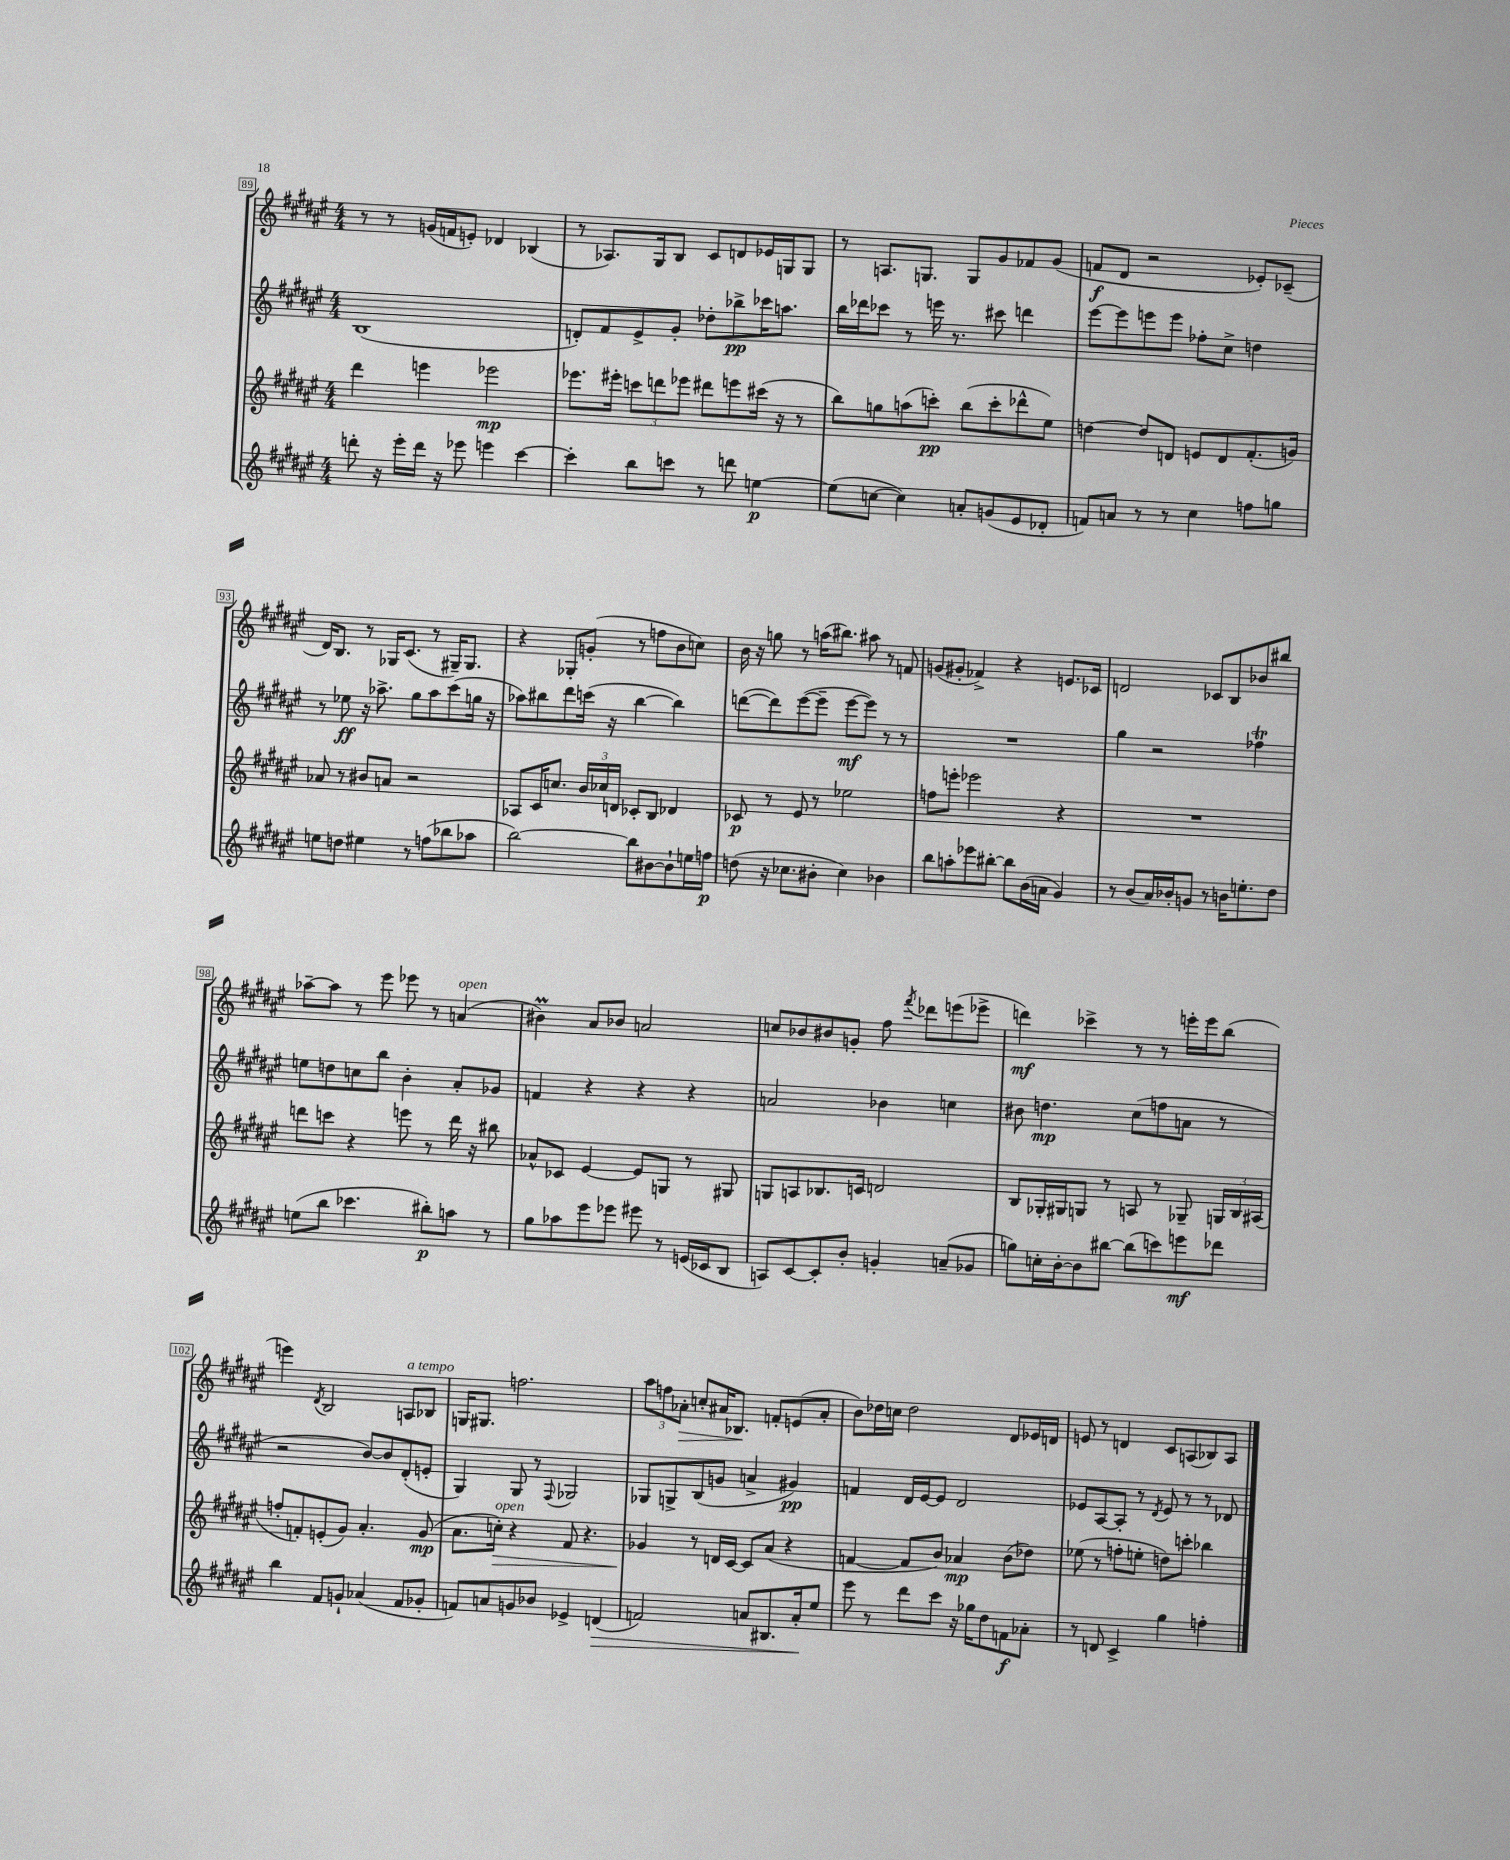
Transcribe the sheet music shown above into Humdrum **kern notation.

**kern	**dynam	**kern	**dynam	**kern	**dynam	**kern	**dynam
*part4	*part4	*part3	*part3	*part2	*part2	*part1	*part1
*staff4	*staff4	*staff3	*staff3	*staff2	*staff2	*staff1	*staff1
*clefG2	*	*clefG2	*	*clefG2	*	*clefG2	*
*k[f#c#g#d#a#e#]	*	*k[f#c#g#d#a#e#]	*	*k[f#c#g#d#a#e#]	*	*k[f#c#g#d#a#e#]	*
*M4/4	*	*M4/4	*	*M4/4	*	*M4/4	*
=89	=89	=89	=89	=89	=89	=89	=89
8dddn'\	.	4ddd#\	.	(1B	.	8r	.
16r	.	.	.	.	.	8r	.
16eee#'\LL	.	.	.	.	.	.	.
16ddd\JJ	.	4eeen\	.	.	.	(16gn/LL	.
16r	.	.	.	.	.	16fn/J	.
8eee-X\	.	.	.	.	.	8en'/J)	.
4eeen\	.	2eee-X\	mp	.	.	4d-X/	.
[4ccc#\	.	.	.	.	.	(4B-X/	.
=90	=90	=90	=90	=90	=90	=90	=90
4ccc#'\]	.	8.eee-X\L	.	8dn'/L)	.	8r	.
.	.	.	.	8f#/	.	8.A-X/L)	.
.	.	16eee#X'\Jk	.	.	.	.	.
8bb\L	.	12cccn\L	.	8e#^/	.	.	.
.	.	.	.	.	.	16G#/k	.
.	.	12dddn\	.	.	.	.	.
8cccn\J	.	.	.	8g#'/J	.	8B/J	.
.	.	12eee-X\J	.	.	.	.	.
8r	.	8ddd#X\L	.	8dd-X'\L	.	8c#/L	.
8dddn\	.	8eeen\	.	8bb-X^\	pp	8dn/	.
[4een\	p	(16ccc#X\Jk	.	16ccc-X\K	.	16e-X/L	.
.	.	16r	.	8.aan\J	.	16Gn/J	.
.	.	8r	.	.	.	8G/J	.
=91	=91	=91	=91	=91	=91	=91	=91
(8ee\L]	.	8bb\L)	.	16bb\LL	.	8r	.
.	.	.	.	16ddd-X\J	.	.	.
[8ccn\J	.	8ggn\	.	8ccc-X\J	.	8.An/L	.
4cc\])	.	(8aan\	.	8r	.	.	.
.	.	.	.	.	.	8.Gn/J	.
.	.	8cccn'\J)	pp	16eeen\	.	.	.
.	.	.	.	8.r	.	.	.
8an'/L	.	(8bb\L	.	.	.	8G/L	.
(8gn/	.	8ccc'\	.	8ccc#X\	.	8g#/	.
8e#/	.	8ddd-X^^\	.	4dddn\	.	8f-X/	.
8d-X'/J	.	8ee#\J)	.	.	.	(8g#/J	.
=92	=92	=92	=92	=92	=92	=92	=92
8fn/L)	.	[4ddn\	.	[8eee#\L	.	8fn/L	f
8an/J	.	.	.	8eee#\]	.	8d#/J	.
8r	.	8dd/L]	.	8eeen\	.	2r	.
8r	.	8dn/J	.	8eee\J	.	.	.
4cc#\	.	8en/L	.	8ff-X'\L	.	.	.
.	.	8d/	.	8cc#^\J	.	.	.
8ffn\L	.	(8.f#'/	.	4ddn\	.	8e-X'/L)	.
8ggn\J	.	.	.	.	.	(8c-X~/J	.
.	.	16gn/Jk)	.	.	.	.	.
!!LO:LB:g=z
=93	=93	=93	=93	=93	=93	=93	=93
8een\L	.	8a-X/	.	8r	.	16d#/KL)	.
.	.	.	.	.	.	8.B/J	.
8ddn\J	.	8r	.	8ee-X\	ff	.	.
4ee#X\	.	8b#X/L	.	16r	.	8r	.
.	.	.	.	8.aa-X^\	.	.	.
.	.	8an/J	.	.	.	16G-X/KL	.
.	.	.	.	.	.	(8.c#/J	.
8r	.	2r	.	8gg#\L	.	.	.
(8ffn\L	.	.	.	8aa-\	.	8r	.
8bb-X\	.	.	.	(8ccc#\	.	16G#X~/KL)	.
.	.	.	.	.	.	8.G#/J	.
8aa-X\J	.	.	.	16ggn\Jk	.	.	.
.	.	.	.	16r	.	.	.
=94	=94	=94	=94	=94	=94	=94	=94
[2bb\)	.	8A-X/L	.	8aa-X\L)	.	4r	.
.	.	16c#/K	.	8bb#X\	.	.	.
.	.	8.ccn/J	.	.	.	.	.
.	.	.	.	8ddd#\	.	8G-X'/L	.
.	.	24b/LL	.	(16cccn\Jk	.	(8gn'/J	.
.	.	24cc-X/	.	.	.	.	.
.	.	.	.	16r	.	.	.
.	.	24dn/JJ	.	.	.	.	.
8bb\L]	.	8c-X'/L	.	[4bb#\	.	8r	.
[8b#X\	.	8B/J	.	.	.	8ffn\L	.
8b#`\]	.	4d-X/	.	4bb#\])	.	8b\	.
16een\L	.	.	.	.	.	8ccn\J)	.
16ffn\JJ	p	.	.	.	.	.	.
=95	=95	=95	=95	=95	=95	=95	=95
(8ddn\	.	8c-X/	p	([8dddn\L	.	16b\	.
.	.	.	.	.	.	16r	.
16r	.	8r	.	8ddd\])	.	8ggn\	.
8.cc-X\L	.	.	.	.	.	.	.
.	.	8e#/	.	([8eee#\	.	8r	.
8b#X'\J	.	8r	.	8eee#~\J]	.	(16aan\KL	.
.	.	.	.	.	.	8.bb#X\J)	.
4cc-\)	.	2ee-X\	.	[8eee#\L	mf	.	.
.	.	.	.	8eee#\J])	.	8aa#X\	.
4b-X\	.	.	.	8r	.	8r	.
.	.	.	.	8r	.	8fn/	.
=96	=96	=96	=96	=96	=96	=96	=96
8bb\L	.	8ffn\L	.	1r	.	(8gn/L	.
8aan'\	.	8eeen'\J	.	.	.	8g#X'/J	.
8eee-X\	.	2eee-X\	.	.	.	4f-X^/)	.
[8bb#X'\J	.	.	.	.	.	.	.
8bb#\L]	.	.	.	.	.	4r	.
(16b\L	.	.	.	.	.	.	.
16an\JJ	.	.	.	.	.	.	.
4g#/)	.	4r	.	.	.	8.en/L	.
.	.	.	.	.	.	16c-X/Jk	.
=97	=97	=97	=97	=97	=97	=97	=97
8r	.	1r	.	4gg#\	.	2dn/	.
(8b/L	.	.	.	.	.	.	.
16a#/L)	.	.	.	2r	.	.	.
16b-X'/J	.	.	.	.	.	.	.
8gn/J	.	.	.	.	.	.	.
8r	.	.	.	.	.	8c-X/L	.
16bn\KL	.	.	.	.	.	8B/	.
8.een'\	.	.	.	.	.	.	.
.	.	.	.	4ff-XT\	.	8b-X/	.
8dd#\J	.	.	.	.	.	8bb#X/J	.
!!LO:LB:g=z
=98	=98	=98	=98	=98	=98	=98	=98
(8een\L	.	8dddn\L	.	8een\L	.	[8aa-X~\L	.
8bb\J	.	8cccn\J	.	8ddn\	.	8aa-\J]	.
4.ccc-X\	.	4r	.	8ccn\	.	8r	.
.	.	.	.	8bb\J	.	8eee#\	.
.	.	8eeen\	.	4b'\	.	8eee-X\	.
8bb#X'\L)	p	8r	.	.	.	8r	.
!	!	!	!	!	!	!LO:TX:a:i:t=open	!
8aan\J	.	16ddd\	.	8a#'/L	.	(4an/	.
.	.	16r	.	.	.	.	.
8r	.	8bb#X\	.	8g-X/J	.	.	.
=99	=99	=99	=99	=99	=99	=99	=99
8gg#\L	.	8a-X^^/L	.	4fn/	.	4b#Xm\)	.
8aa-X\	.	8c-X/J	.	.	.	.	.
8eee#\	.	[4e#/	.	4r	.	8a#/L	.
8eee-X\J	.	.	.	.	.	8b-X/J	.
8eee#X\	.	8e#/L]	.	4r	.	2an/	.
8r	.	8Gn/J	.	.	.	.	.
(16en/LL	.	8r	.	4r	.	.	.
16c-X/J	.	.	.	.	.	.	.
8B/J	.	8G#X/	.	.	.	.	.
=100	=100	=100	=100	=100	=100	=100	=100
8An/L)	.	8Gn/L	.	2an/	.	8ccn/L	.
[8c#/	.	8An/	.	.	.	8b-X/	.
8c#'/]	.	8.B-X/	.	.	.	8b#X/	.
8b'/J	.	.	.	.	.	8gn'/J	.
.	.	16cn/Jk	.	.	.	.	.
4gn'/	.	2dn/	.	4b-X\	.	8ff#\	.
.	.	.	.	.	.	8qfff#/	.
.	.	.	.	.	.	8ddd-X\L	.
(8an~/L	.	.	.	4ccn\	.	(8eeen\	.
8g-X/J	.	.	.	.	.	8eee-X^\J	.
=101	=101	=101	=101	=101	=101	=101	=101
8ggn\L)	.	8B/L	.	8b#X\	.	4dddn\)	mf
16ccn'\L	.	16G-X'/L	.	4.ddn\	mp	.	.
[16b'\J	.	16G#X/J	.	.	.	.	.
8b\]	.	8Gn/J	.	.	.	4ccc-X^\	.
[8bb#X\J	.	8r	.	.	.	.	.
(8bb#\L]	.	8An/	.	(8cc#\L	.	8r	.
8cccn\)	.	8r	.	8ffn\	.	8r	.
8eeen\	mf	8G-X~/	.	8an\J	.	16eeen'\LL	.
.	.	.	.	.	.	16eee\J	.
8ddd-X\J	.	24Gn/LL	.	8r	.	(8bb\J	.
.	.	24B/	.	.	.	.	.
.	.	(24A#X/JJ	.	.	.	.	.
!!LO:LB:g=z
=102	=102	=102	=102	=102	=102	=102	=102
4bb\	.	8ffn'/L	.	2r	.	4eeen\)	.
.	.	8fn'/)	.	.	.	.	.
.	.	.	.	.	.	8qd#/	.
8f#/L	.	(8en'/	.	.	.	2B/	.
8gn`/J	.	8g#/J)	.	.	.	.	.
(4a-X/	.	4.a#'/	.	[8b/L)	.	.	.
.	.	.	.	8b/]	.	.	.
!	!	!	!	!	!	!LO:TX:a:i:t=a tempo	!
8f#/L	.	.	.	(8d#'/	.	8An/L	.
8g-X'/J	.	(8g#/	mp	8en'/J	.	8B-X/J	.
=103	=103	=103	=103	=103	=103	=103	=103
8fn/L)	.	8.a#\L	.	4G#/)	.	16Gn/KL	.
.	.	.	.	.	.	8.G#X/J	.
8an/	.	.	.	.	.	.	.
!	!	!LO:TX:a:i:t=open	!	!	!	!	!
!	!	!	!LO:HP:b	!	!	!	!
.	.	16ccn'\Jk)	>	.	.	.	.
8gn/	.	4r	.	8G#/	.	2.ffn\	.
8b-X/J	.	.	.	8r	.	.	.
.	.	.	.	8qqF#/	.	.	.
4e-X^/	.	8f#/	.	2G-X/	.	.	.
.	.	4.r	.	.	.	.	.
!	!LO:HP:b	!	!	!	!	!	!
(4dn/	>	.	.	.	.	.	.
=104	=104	=104	=104	=104	=104	=104	=104
2fn/)	.	4g-X/	.	8G-X/L	.	12aa#\L	.
.	.	.	.	.	.	12ffn\	.
.	.	.	.	8Gn^/	.	.	.
!	!	!	!	!	!	!	!LO:HP:b
.	.	.	.	.	.	12a-X'\J	>
.	.	8r	]	(8B/	.	8ccn'/L	.
.	.	16dn/LL	.	8gn/J	.	16a#X/K	.
.	.	[16c#/JJ	.	.	.	8.B-X/J	.
8an/L	.	8c#/L]	.	4an^/	.	.	.
8.B#X/	.	(8a#/J	.	.	.	8fn'/L	]
.	.	4r	.	4g#X/)	pp	(8en/	.
16a'/k	.	.	.	.	.	.	.
8ee#/J	]	.	.	.	.	8a#'/J	.
=105	=105	=105	=105	=105	=105	=105	=105
8eee#\	.	[4fn/	.	4fn/	.	8b\L)	.
8r	.	.	.	.	.	16dd-X\L	.
.	.	.	.	.	.	16ccn\JJ	.
8ddd#\L	.	8f/L]	.	16d#/LL	.	2dd-\	.
.	.	.	.	[16e#/J	.	.	.
8ccc#\J	.	8b/J)	.	8e#/J]	.	.	.
16r	.	4a-X/	mp	2d#/	.	.	.
16gg-X\KL	.	.	.	.	.	.	.
8dd#\	.	.	.	.	.	.	.
8fn\	f	(8b\L	.	.	.	8d#/L	.
8a-X'\J	.	8dd-X\J)	.	.	.	16e-X/L	.
.	.	.	.	.	.	16dn/JJ	.
=106	=106	=106	=106	=106	=106	=106	=106
8r	.	(8ee-X\	.	8e-X/L	.	8en/	.
8dn/	.	8r	.	[8A#/	.	8r	.
4c#^/	.	8ffn'\L	.	8A#'/J]	.	4dn/	.
.	.	8een'\J	.	8r	.	.	.
.	.	.	.	8qd#/	.	.	.
4gg#\	.	8ddn\L)	.	8e-/	.	8c#/L	.
.	.	8cccn'\J	.	8r	.	(8An/	.
4ffn'\	.	4bb-X\	.	8r	.	8B-X/)	.
.	.	.	.	8d-X/	.	8A/J	.
==	==	==	==	==	==	==	==
*-	*-	*-	*-	*-	*-	*-	*-
